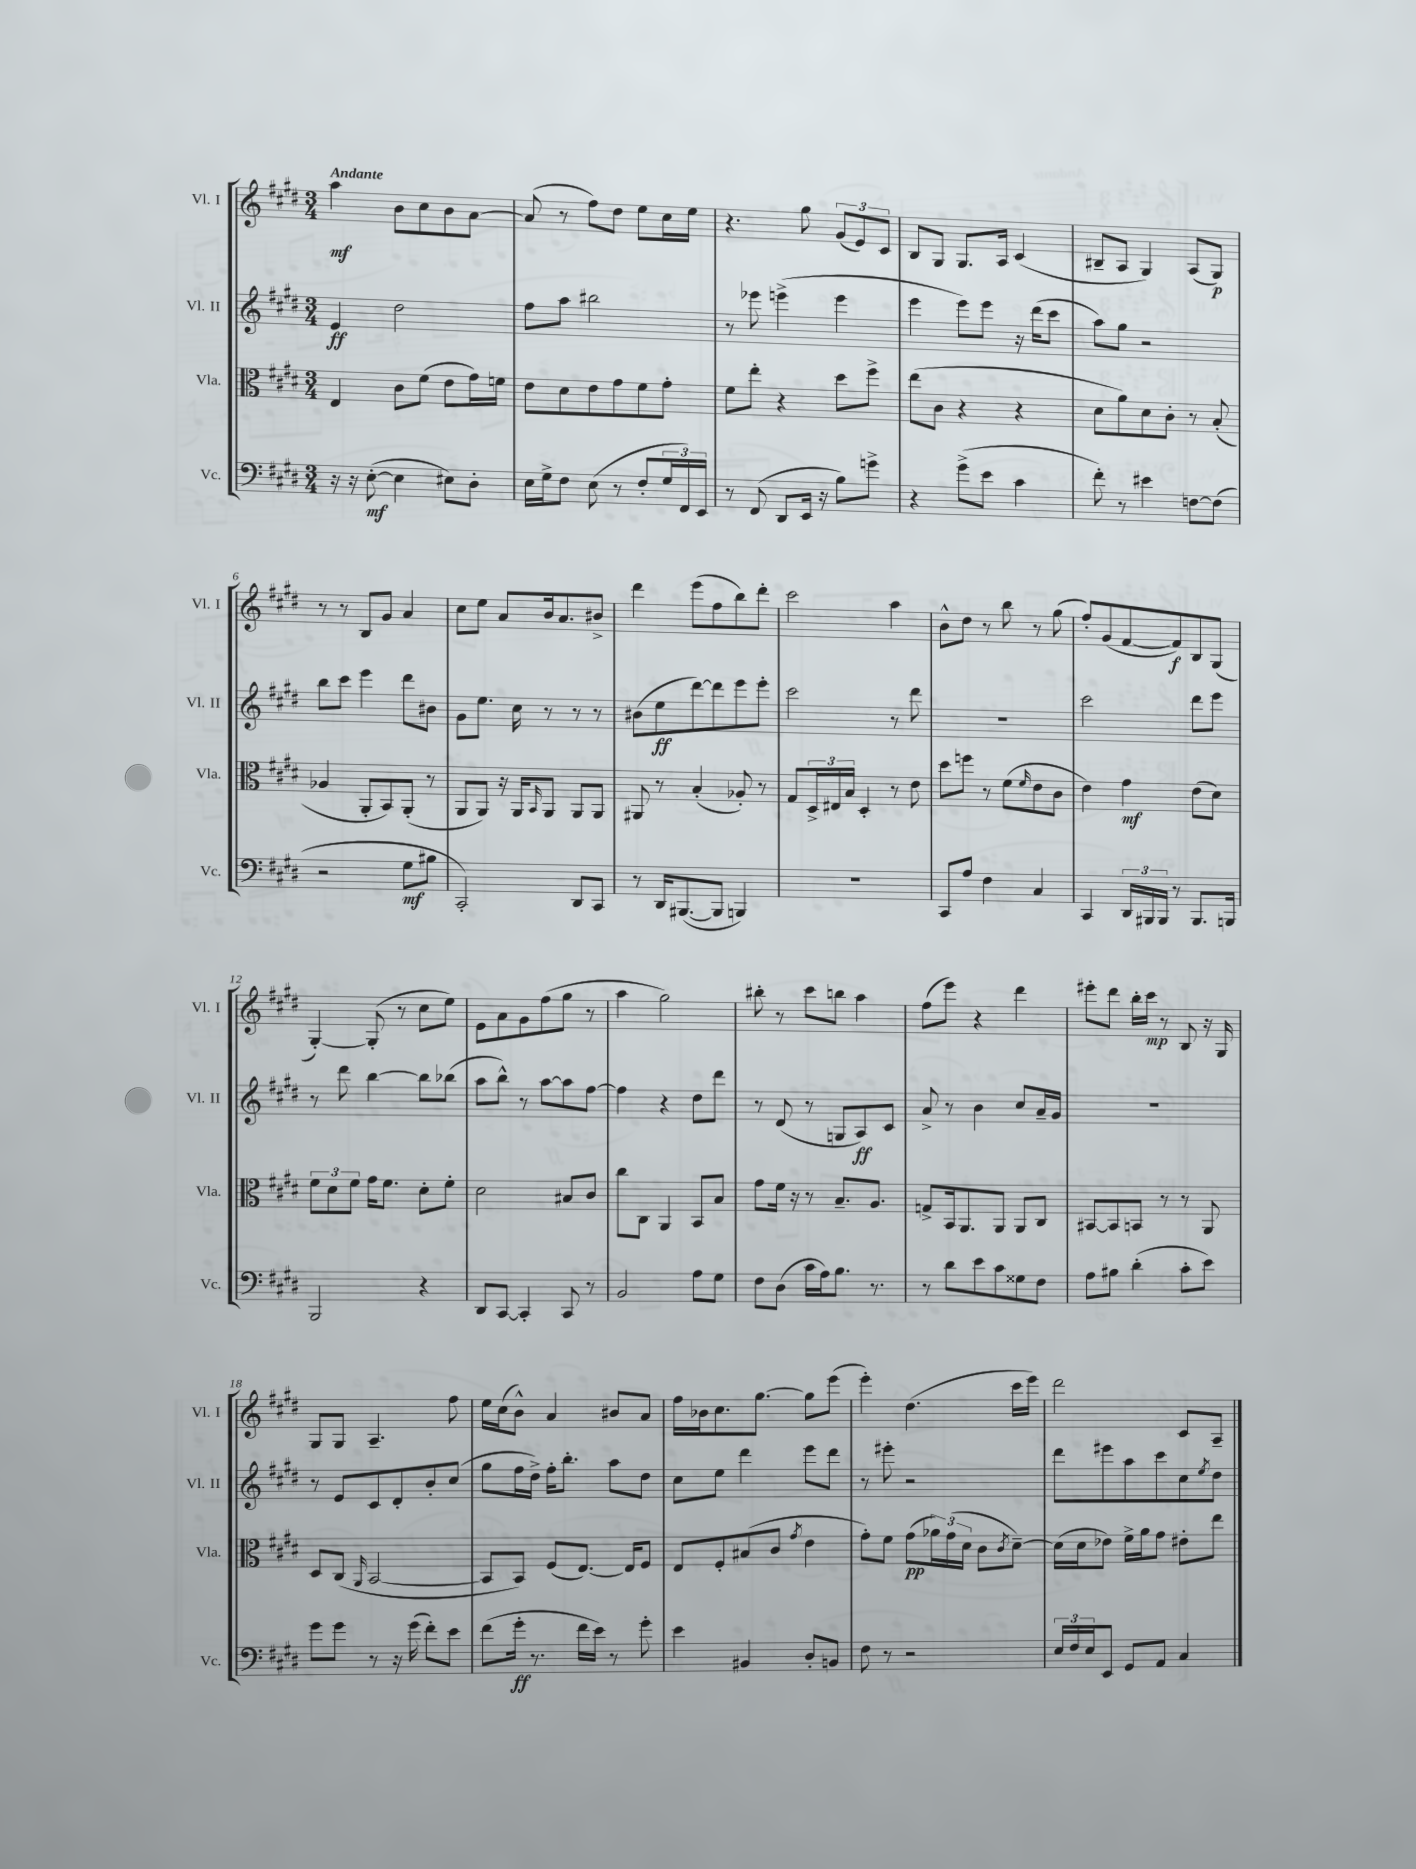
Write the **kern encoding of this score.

**kern	**kern	**kern	**kern
*staff4	*staff3	*staff2	*staff1
*clefF4	*clefC3	*clefG2	*clefG2
*k[f#c#g#d#]	*k[f#c#g#d#]	*k[f#c#g#d#]	*k[f#c#g#d#]
*M3/4	*M3/4	*M3/4	*M3/4
16r	4E	4e	4aa
16r	.	.	.
([8E'	.	.	.
4E]	8c#	2dd#	8b
.	(8f#	.	8cc#
8E#)	8e	.	8b
8D#'	16g#)	.	[8a
.	16f	.	.
=	=	=	=
16E	8e	8ff#	(8a]
16G#^	.	.	.
8F#	8d#	8aa	8r
(8E	8e	2bb#	8ff#)
8r	8g#	.	8dd#
8F#'	8f#	.	8ee
24G#	8g#'	.	16cc#
24FF#)	.	.	.
.	.	.	16ee
24EE	.	.	.
=	=	=	=
8r	8f#	8r	4.r
(8FF#	8ee'	8eee-	.
8DD#	4r	(4eee^	.
16EE	.	.	8gg#
16r	.	.	.
8B)	8dd#	4eee	(12g#
.	.	.	12e)
8g^	8ff#^	.	.
.	.	.	12c#
=	=	=	=
4r	(8ee	4eee	8B
.	8c#	.	8G#
(8g#^	4r	8eee)	8.G#
8e	.	8eee	.
.	.	.	16A
4c#	4r	16r	(4c#
.	.	(16ddd#	.
.	.	8ccc#	.
=	=	=	=
8f#')	8d#	8aa)	8B#~
8r	8a)	8gg#	8A
4e#	8d#	2r	4G#)
.	8c#'	.	.
[8F	8r	.	(8A
(8F]	(8B'	.	8G#)
=	=	=	=
2r	4A-	8bb	8r
.	.	8ccc#	8r
.	8AA'	4eee	8B
.	8BB)	.	8g#
8G#	(8AA'	8ddd#	4a
8B#	8r	8b#	.
=	=	=	=
2CC#')	8AA	8g#	8cc#
.	8AA)	8.ee	8ee
.	16r	.	8a
.	16AA	16cc#	.
.	16qqBB	.	.
.	8AA	8r	16b
.	.	.	8.a
8DD#	8AA	8r	.
8CC#	8AA	8r	8b#^
=	=	=	=
8r	8AA#	(8b#	4ddd#
16DD#	8r	8ee	.
([8.BBB#	.	.	.
.	(4B'	[8ddd#)	(8eee
8BBB#]	.	8ddd#]	8ff#
4BBB)	8A-')	8eee	8bb)
.	8r	8eee'	8ddd#'
=	=	=	=
2.r	8G#	2ccc#	2ccc#
.	24D#^	.	.
.	24E#	.	.
.	24B	.	.
.	4D#'	.	.
.	8r	8r	4aa
.	8e	8ddd#	.
=	=	=	=
8CC#	8dd#	2.r	8b^^
8A	8ff	.	8dd#
4F#	8r	.	8r
.	(8f#	.	8bb
.	16qqf#	.	.
4C#	8e	.	8r
.	8c#	.	(8gg#
=	=	=	=
4CC#	4e)	2ccc#	8ff#')
.	.	.	(8g#
24DD#	4g#	.	[8f#
24BBB#	.	.	.
24BBB#	.	.	.
8r	.	.	8f#])
8.BBB#	(8e	8ddd#	8B
.	8d#)	8eee	(8G#
16BBB	.	.	.
=	=	=	=
2BBB	12f#	8r	[4G#')
.	12d#	.	.
.	.	8ddd#	.
.	12f#	.	.
.	16g#	[4bb	(8G#']
.	8.f#	.	.
.	.	.	8r
4r	8d#'	8bb]	8cc#
.	8f#'	(8bb-	8ee)
=	=	=	=
8DD#	2d#	8aa	8e
[8CC#	.	8bb^^)	8a
4CC#']	.	8r	8g#
.	.	[8aa	(8ff#
8CC#	8B#	8aa]	8gg#
8r	8c#	[8ff#	8r
=	=	=	=
2BB	8cc#	4ff#]	4aa
.	8C#	.	.
.	4AA	4r	2gg#)
8A	8BB	8dd#	.
8G#	8B	8ddd#	.
=	=	=	=
8F#	8g#	8r	8bb#'
(8D#	16f#	(8d#	8r
.	16r	.	.
16c#	8r	8r	8ccc#
16A)	.	.	.
8.B	8.B~	8G	8bb
.	.	8A)	4aa
8.r	8.A	.	.
.	.	8c#	.
=	=	=	=
8r	8G^	8a^	(8ff#
8d#	16BB	8r	8eee)
.	8.AA	.	.
8e	.	4b	4r
8c#	8AA	.	.
8G##	8AA	8cc#	4ddd#
8F#	8C#	16a~	.
.	.	16g#	.
=	=	=	=
8A	[8BB#	2.r	8eee#'
8B#	8BB#]	.	8ddd#
(4d#'	8BB	.	16bb'
.	.	.	16ccc#
.	8r	.	8r
8c#'	8r	.	8B
8e)	8AA	.	16r
.	.	.	16G#
=	=	=	=
8g#	8D#	8r	8G#
8g#	(8C#	8e	8G#
.	16qqAA	.	.
8r	[2BB	8c#	4.A~
16r	.	8d#'	.
(16g#	.	.	.
8f#')	.	8b'	.
8e	.	(8cc#	8ff#
=	=	=	=
(8f#	8BB]	8gg#	16ee
.	.	.	(16cc#
16g#'	8BB)	16ff#	8b^^)
8.r	.	16dd#^)	.
.	(8F#	16ff#'	4a
.	.	8.bb'	.
16f#	[8.E)	.	.
16e)	.	.	.
8r	.	8aa	8b#
.	16E]	.	.
8g#'	8F#	8dd#	8a
=	=	=	=
4e	8E	8cc#	16ff#
.	.	.	16b-
.	8F#'	8ee	8.cc#
4BB#	(8B#	4ddd#	.
.	.	.	[8.gg#
.	8c#	.	.
.	8qg#	.	.
8D#'	4e	8eee	8gg#]
8BB	.	8ddd#	(8eee
=	=	=	=
8F#	8g#')	8r	4eee')
8r	8f#	8eee#'	.
2r	(8g#	2r	(4.dd#
.	24a-)	.	.
.	(24g#	.	.
.	24d#	.	.
.	8c#	.	.
.	8qc#	.	.
.	[8d#~)	.	16ccc#
.	.	.	16eee)
=	=	=	=
24E	(16d#]	8ddd#	2ddd#
24F#	.	.	.
.	16d#	.	.
24E	.	.	.
8EE	8e-)	8eee#	.
8GG#	16f#^	8aa	.
.	16a	.	.
8AA	8g#	8ccc#	.
4C#	8e#'	8cc#	8c#
.	.	8qee	.
.	8ee	8dd#	8A~
==	==	==	==
*-	*-	*-	*-
